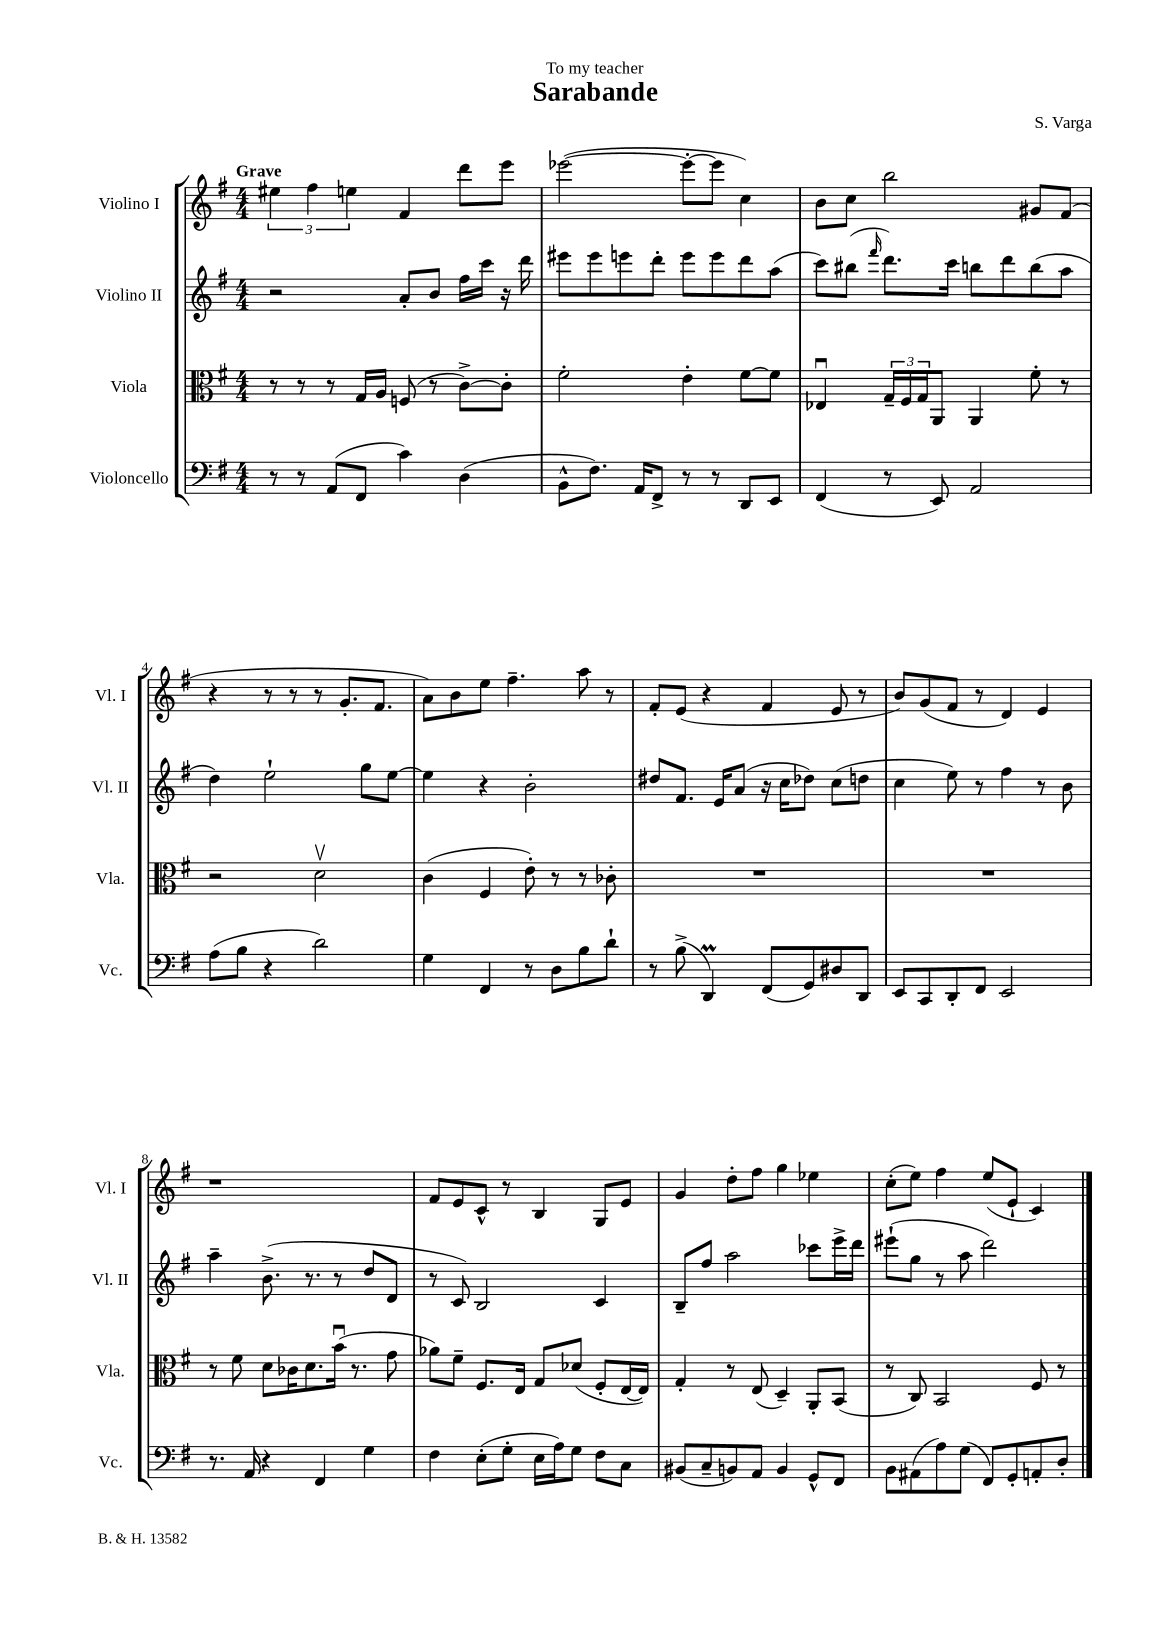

**kern	**kern	**kern	**kern
*staff4	*staff3	*staff2	*staff1
*clefF4	*clefC3	*clefG2	*clefG2
*k[f#]	*k[f#]	*k[f#]	*k[f#]
*M4/4	*M4/4	*M4/4	*M4/4
8r	8r	2r	6ee#
8r	8r	.	.
.	.	.	6ff#
(8AA	8r	.	.
.	.	.	6ee
8FF#	16G	.	.
.	16A	.	.
4c)	(8F	8a'	4f#
.	8r	8b	.
(4D	[8c^)	16ff#	8ddd
.	.	16ccc	.
.	8c']	16r	8eee
.	.	16ddd	.
=	=	=	=
8BB^^	2f#'	8eee#	([2eee-
8.F#)	.	8eee#	.
.	.	8eee	.
16AA	.	.	.
8FF#^	.	8ddd'	.
8r	4e'	8eee	8eee-'_
8r	.	8eee	8eee-]
8DD	[8f#	8ddd	4cc)
8EE	8f#]	(8aa	.
=	=	=	=
(4FF#	4E-u	8ccc)	8b
.	.	(8bb#	8cc
.	.	16qqfff#	.
8r	24G~	8.ddd)	2bb
.	24F#	.	.
.	24G	.	.
8EE)	8AA	.	.
.	.	16ccc	.
2AA	4AA	8bb	.
.	.	8ddd	.
.	8f#'	(8bb	8g#
.	8r	8aa	(8f#
=	=	=	=
(8A	2r	4dd)	4r
8B	.	.	.
4r	.	2ee`	8r
.	.	.	8r
2d)	2dv	.	8r
.	.	.	8.g'
.	.	8gg	.
.	.	.	8.f#
.	.	[8ee	.
=	=	=	=
4G	(4c	4ee]	8a)
.	.	.	8b
4FF#	4F#	4r	8ee
.	.	.	4.ff#~
8r	8e')	2b'	.
8D	8r	.	.
8B	8r	.	8aa
8d`	8c-'	.	8r
=	=	=	=
8r	1r	8dd#	8f#'
(8B^	.	8.f#	(8e
4DD)	.	.	4r
.	.	16e	.
.	.	(8a	.
(8FF#	.	16r	4f#
.	.	16cc	.
8GG)	.	8dd-)	.
8D#	.	(8cc	8e
8DD	.	8dd	8r
=	=	=	=
8EE	1r	4cc	8b)
8CC	.	.	(8g
8DD'	.	8ee)	8f#
8FF#	.	8r	8r
2EE	.	4ff#	4d)
.	.	8r	4e
.	.	8b	.
=	=	=	=
8.r	8r	4aa~	1r
.	8f#	.	.
16AA	.	.	.
4r	8d	(8.b^	.
.	16c-	.	.
.	8.d	8.r	.
4FF#	.	.	.
.	(16bu	8r	.
.	8.r	.	.
4G	.	8dd	.
.	8g	8d	.
=	=	=	=
4F#	8a-)	8r	8f#
.	8f#~	8c)	8e
(8E'	8.F#	2B	8c^^
8G'	.	.	8r
.	16E	.	.
16E	8G	.	4B
16A)	.	.	.
8G	(8d-	.	.
8F#	8F#'	4c	8G
8C	[16E	.	8e
.	16E])	.	.
=	=	=	=
(8BB#	4G'	8B~	4g
8C~	.	8ff#	.
8BB)	8r	2aa	8dd'
8AA	(8E	.	8ff#
4BB	4D~)	.	4gg
8GG^^	8AA'	8ccc-	4ee-
8FF#	(8BB	16eee^	.
.	.	16ddd	.
=	=	=	=
8BB	8r	(8eee#`	(8cc'
(8AA#	8C)	8gg	8ee)
8A)	2BB	8r	4ff#
(8G	.	8aa	.
8FF#)	.	2ddd)	(8ee
8GG'	.	.	8e`
8AA'	8F#	.	4c)
8D'	8r	.	.
==	==	==	==
*-	*-	*-	*-
